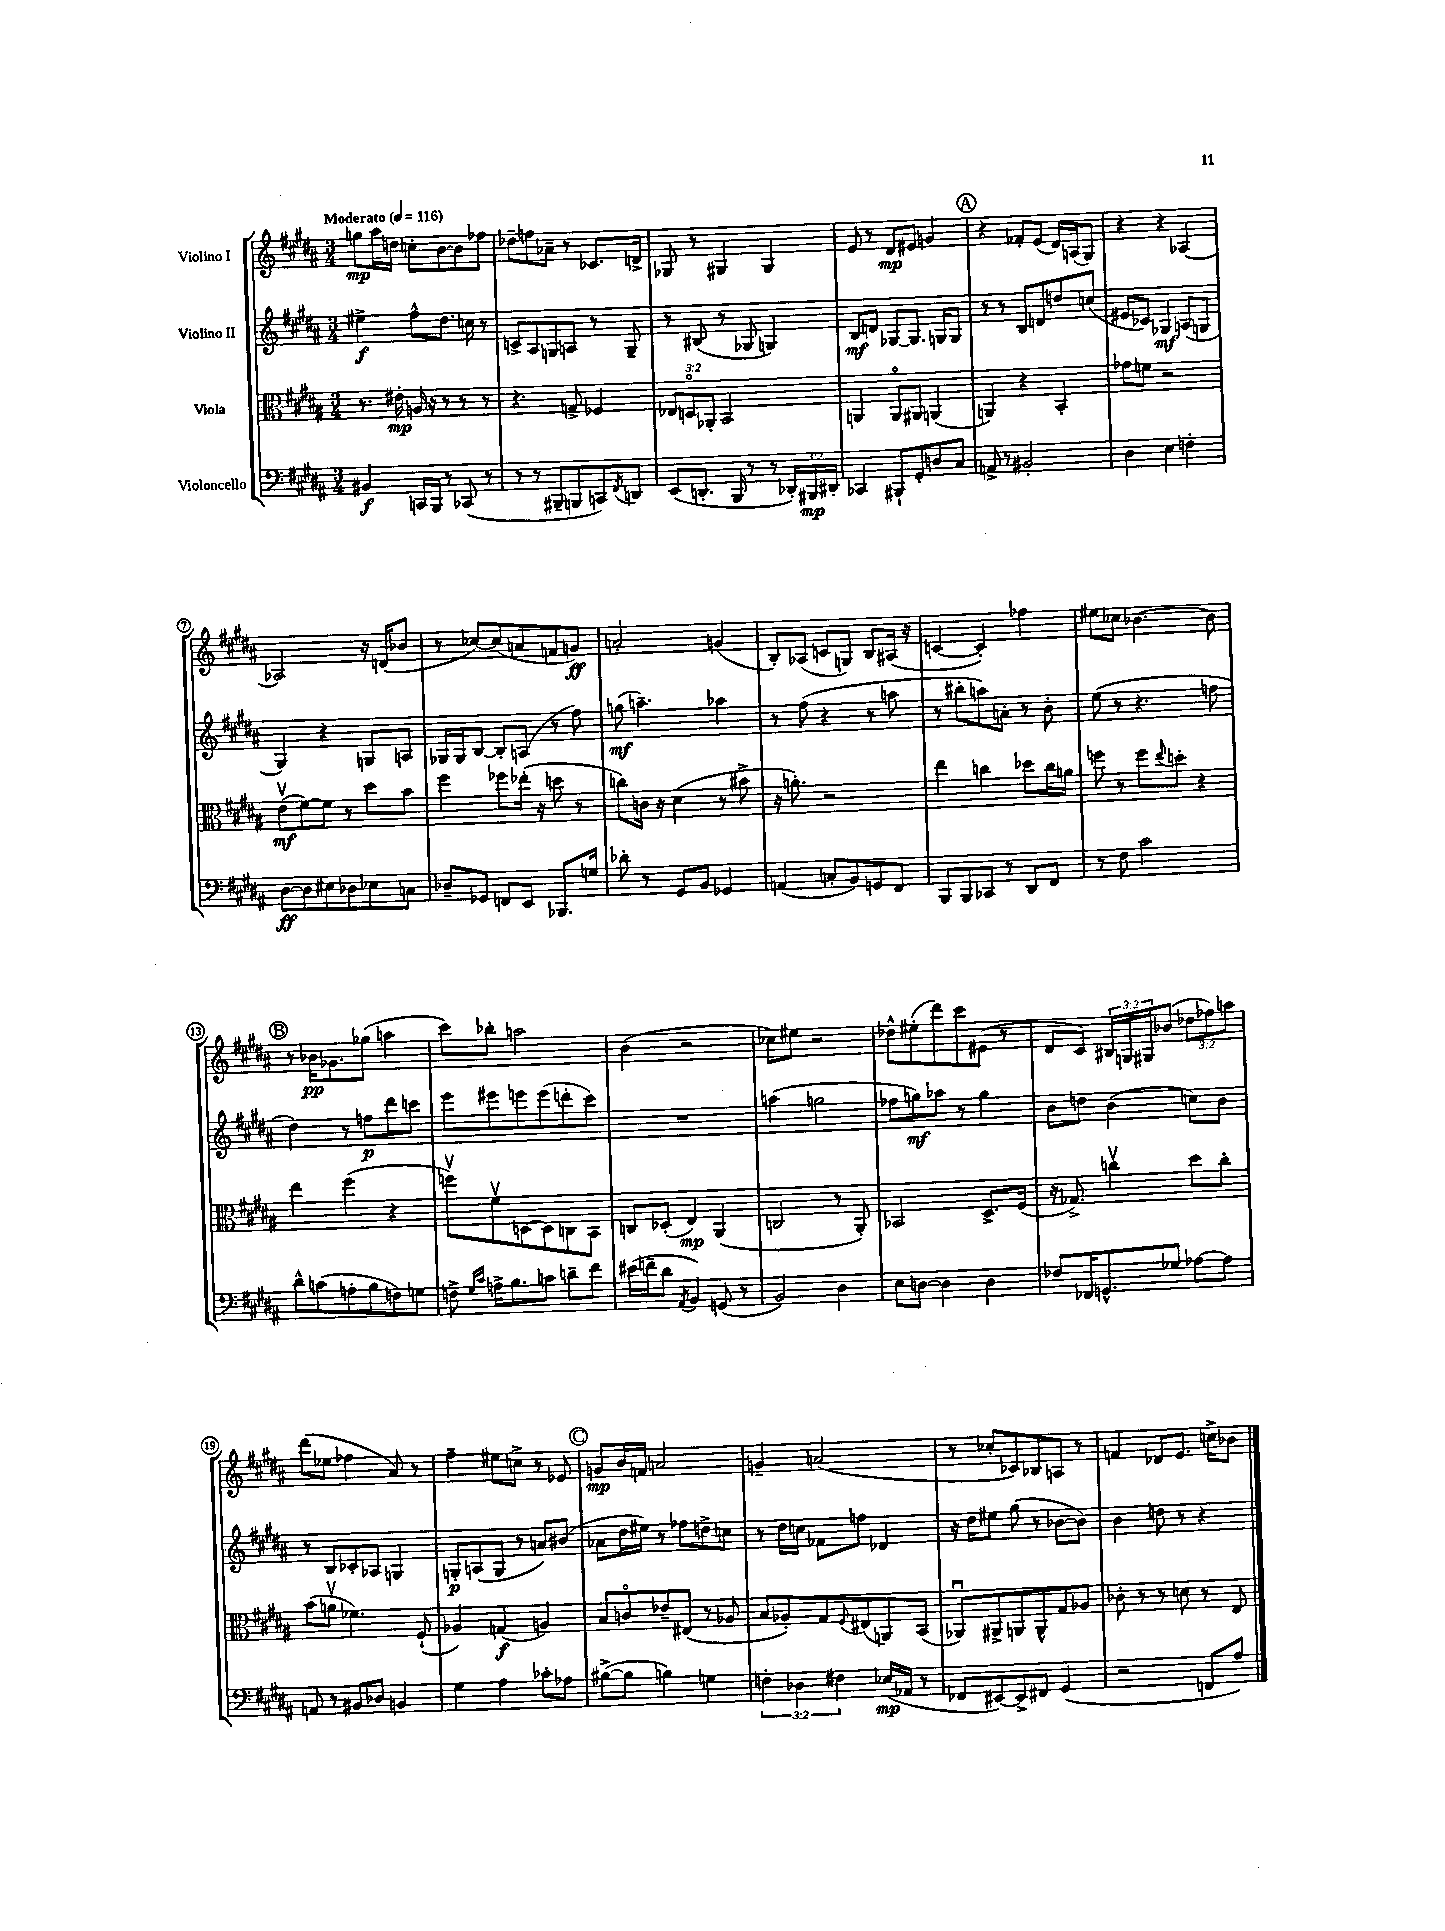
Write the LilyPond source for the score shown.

<<
\new StaffGroup <<
\new Staff = "s0" \with { instrumentName = "Violino I" } {
    \clef treble \key b \major \numericTimeSignature \time 3/4 \override Staff.TupletNumber.text = #tuplet-number::calc-fraction-text \tempo "Moderato" 4 = 116
    g''8\mp ais''16 d''16 c''8-. b'8~ b'8 fes''8 |
    des''8-- f''8 aes'8-- r8 ces'8. d'16-> |
    ges8 r8 gis4 gis4 |
    e'8 r8 dis'8\mp eis'8 g'4 |
    \mark \markup { \circle "A" } r4 fes'8-. e'8( dis'16) a16( gis8) |
    r4 r4 aes4~ |
    aes2 r16 d'16( bes'8 |
    r8 ces''8~) ces''8( a'8 f'8 g'8\ff) |
    a'2-. g'4( |
    b8-.) aes8( c'8 g8) b8 ais16( r16 |
    c'4~ c'4-.) fes''4 |
    eis''8 ces''8 bes'4.~ bes'8 |
    \mark \markup { \circle "B" } r8 bes'16\pp ges'8. ges''8( a''4 |
    cis'''8) bes''8-. a''2 |
    b'4( r2 |
    ces''8) eis''8 r2 |
    des''8-^ eis''8-.( dis'''8) cis'''8 eis'8( r8 |
    dis'8 cis'8) \tuplet 3/2 { bis16 g16 gis16 } bes'8( \tuplet 3/2 { des''8 fes''8) a''8 } |
    dis'''8( ees''8 fes''4 ais'8) r8 |
    fis''4-- eis''8 c''8-> r8 ees'8 |
    \mark \markup { \circle "C" } g'8\mp b'16 f'16 a'2 |
    g'4-- a'2( |
    r8 ces''8-. ces'8) bes8 a8 r8 |
    f'4 des'8 e'8. c''16-> bes'8 \bar "|." |
}
\new Staff = "s1" \with { instrumentName = "Violino II" } {
    \clef treble \key b \major \numericTimeSignature \time 3/4
    eis''4->\f fis''8-^ dis''8. c''16 r8 |
    c'8-> ais8 g8 a8 r8 g8-- |
    r8 bis8( r8 ges8 g4) |
    b8\mf d'8 ges8~ ges8. g16 g8 |
    \mark \markup { \circle "A" } r8 r8 b8 d'8 d''8 c''8( |
    eis'8 ces'8) ges4\mf a8( g8 |
    gis4) r4 g8 a8 |
    ges16 ges16 b8~ b8-. a8( r8 fis''8) |
    g''8\mf( a''4.--) aes''4 |
    r8 fis''8( r4 r8 a''8 |
    r8 bis''8-. a''8) a'8-. r8 b'8-. |
    e''8( r8 r4. f''8 |
    \mark \markup { \circle "B" } dis''4) r8 f''8\p dis'''8 c'''8 |
    e'''8 eis'''8 e'''8 e'''8( d'''8-. cis'''8) |
    R2. |
    a''4( g''2 |
    fes''8 g''8\mf) aes''8 r8 g''4 |
    b'8 d''8 b'4( c''8) b'8 |
    r8 b8 ces'8-. aes8 g4 |
    g8-.\p a8( g8 r8 a'8) bis'8( |
    \mark \markup { \circle "C" } aes'8 dis''16 eis''16) r8 fes''8 d''8-> c''8 |
    r8 dis''16 c''16 fes'8 f''8 des'4 |
    r16 dis''16 eis''8 gis''8( r8 bes'8~ bes'8) |
    b'4 d''8 r8 r4 \bar "|." |
}
\new Staff = "s2" \with { instrumentName = "Viola" } {
    \clef alto \key b \major \numericTimeSignature \time 3/4 \override Staff.TupletNumber.text = #tuplet-number::calc-fraction-text
    r8. eis'16-.\mp a16 r16 r8 r8 r8 |
    r4. g8-> fes4 |
    \tuplet 3/2 { ees8 d8\flageolet aes,8-. } b,2 |
    a,4 a,8\flageolet ais,8 a,4( |
    \mark \markup { \circle "A" } a,4) r4 b,4-. |
    ges'8 f'8 r2 |
    e'8\upbow\mf( fis'8~) fis'8 r8 dis''8 b'8 |
    fis''4 fes''8 ees''16-.( r16 d''8 r8 |
    c''8) c'16 r16 dis'4( r8 bis'8-> |
    r16 a'8.-.) r2 |
    e''4 c''4 des''8 c''16 a'16 |
    f''8 r8 f''8 \appoggiatura { e''8 } d''8-. r4 |
    \mark \markup { \circle "B" } e''4 fis''4( r4 |
    f''8\upbow) fis'8\upbow d8~ d8 c8 b,8 |
    c8 des8-.( e4\mp) ais,4( |
    c2 r8 ais,8-.) |
    bes,2 dis8.-> fis16( |
    r16 ges8.->) c''4\upbow dis''8 c''8-. |
    b'8( a'8\upbow fes'4.) fis8-!( |
    aes4) g4\f( a4) |
    \mark \markup { \circle "C" } b8 c'8\flageolet ees'8-- eis8( r8 aes8 |
    b8 aes8-.) gis8 \appoggiatura { fis8 } eis8( a,8) b,8( |
    aes,8\downbow) ais,8-> a,8 a,8-^ gis8 aes8 |
    ces'8-. r8 r8 d'8 r8 e8 \bar "|." |
}
\new Staff = "s3" \with { instrumentName = "Violoncello" } {
    \clef bass \key b \major \numericTimeSignature \time 3/4 \override Staff.TupletNumber.text = #tuplet-number::calc-fraction-text
    bis,4\f c,16 b,,16 r8 ces,8( r8 |
    r8 r8 bis,,8-- b,,8 c,8) \acciaccatura { fis,8 } d,8 |
    e,8( d,8.-. b,,16 r8 r8 \tuplet 3/2 { des,16-.) bis,,16\mp dis,16-. } |
    ces,4 bis,,8-! gis,8-. d8 cis8 |
    \mark \markup { \circle "A" } a,8-> r8 bis,2-. |
    dis4 e4 f4-. |
    dis8~\ff dis8 eis8 des8 ees8 c8 |
    des8-- ges,8 f,8 e,8 bes,,8. g16 |
    des'8-. r8 gis,8 b,8 ges,4 |
    a,4( c8-. b,8) g,8 fis,8 |
    b,,8 b,,8 ces,8 r8 dis,8 fis,8 |
    r8 fis8 cis'2 |
    \mark \markup { \circle "B" } dis'8-^ c'8( a8-. b8 f8) g8 |
    f8-> \grace { gis16 cis'16 } a16-> b8. c'8 d'8-- fis'8 |
    eis'16( f'16-- dis'8 \acciaccatura { ais,8 } b,4) g,8( r8 |
    b,2) dis4 |
    e8 d8~ d4 d4 |
    fes8 fes,16 g,8.-^ ges8 aes8~ aes8 |
    a,8 r8 bis,8 des8 b,4 |
    gis4 ais4 ces'8-. aes8 |
    \mark \markup { \circle "C" } bis8~->( bis8 b4) g4 |
    \tuplet 3/2 { f4-. des4 fis4 } ees16\mp( aes,16 r8 |
    fes,8 eis,8~) eis,8-> fis,8 gis,4( |
    r2 f,8 ais8) \bar "|." |
}
>>
>>
\layout { \context { \Score \override BarNumber.stencil = #(make-stencil-circler 0.1 0.3 ly:text-interface::print) } }
